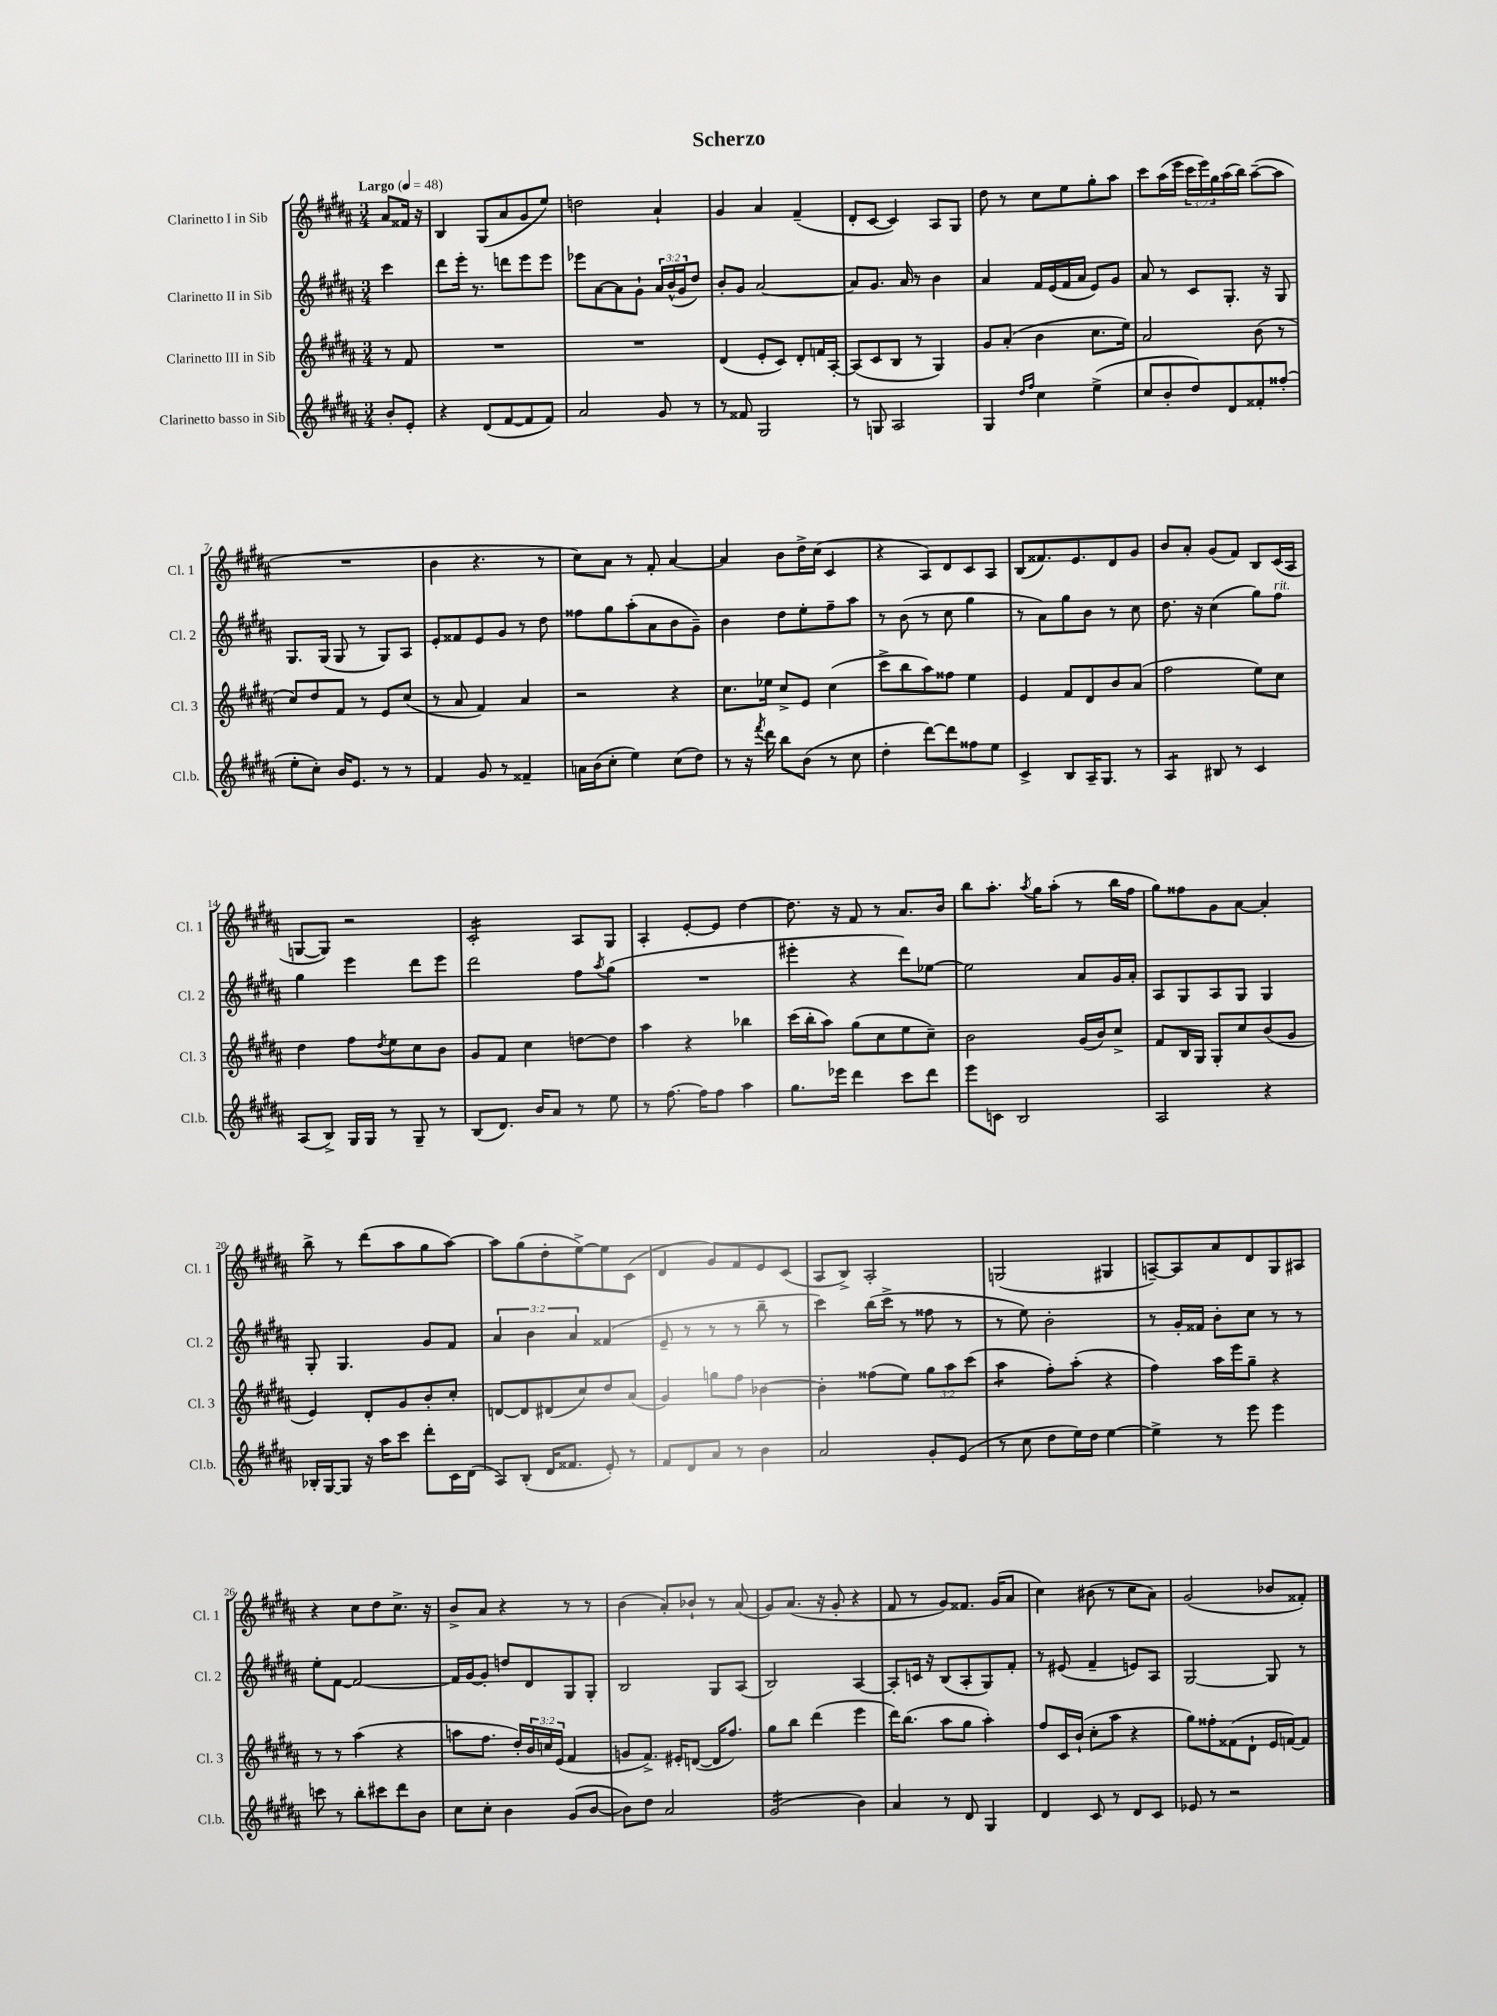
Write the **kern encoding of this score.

**kern	**kern	**kern	**kern
*staff4	*staff3	*staff2	*staff1
*clefG2	*clefG2	*clefG2	*clefG2
*k[f#c#g#d#a#]	*k[f#c#g#d#a#]	*k[f#c#g#d#a#]	*k[f#c#g#d#a#]
*M3/4	*M3/4	*M3/4	*M3/4
*MM48	*MM48	*MM48	*MM48
8b'	8r	4ccc#	8a#
8e'	8f#	.	16f##
.	.	.	16r
=	=	=	=
4r	2.r	8ddd#	4B
.	.	16eee'	.
.	.	8.r	.
(8d#	.	.	(8G#
[8f#	.	8ddd	8a#
8f#]	.	8eee	8g#
8f#)	.	8eee	8ee)
=	=	=	=
2a#	2.r	8eee-	2dd
.	.	[8a#	.
.	.	8a#]	.
.	.	8g#`	.
8g#	.	24a#	4a#`
.	.	(24b^^	.
.	.	24g#	.
8r	.	8dd#)	.
=	=	=	=
8r	(4d#	8b'	4g#
8f##	.	8g#	.
2G#	8e'	[2a#	4a#
.	8c#)	.	.
.	8d#'	.	(4f#~
.	16f	.	.
.	[16A#'	.	.
=	=	=	=
8r	(8A#]	8a#]	8d#'
8G	8c#	8.g#	[8c#
2A#	8B	.	4c#])
.	.	16a#	.
.	8r	8r	.
.	4G#)	4b	8A#
.	.	.	8G#
=	=	=	=
4G#	8g#	4a#	8dd#
.	(8a#'	.	8r
16qqdd#	.	.	.
16qqff#	.	.	.
4cc#	4b	16f#	8cc#
.	.	(16e	.
.	.	16f#	8ee
.	.	16a#	.
(4ee^	8.cc#	8e)	8gg#'
.	.	8g#	8aa#
.	16ee)	.	.
=	=	=	=
8cc#	2a#	8a#	8ccc#
8b'	.	8r	(16aa#
.	.	.	16eee
8dd#)	.	8c#	24ccc#
.	.	.	24eee)
.	.	.	24gg#
8d#	.	8.G#'	(16aa#
.	.	.	16bb)
8f##'	(8b	.	([8aa#~
.	.	16r	.
(8ff##'	8r	8G#	8aa#]
=	=	=	=
8ee'	8cc#)	8.G#	2.r
8cc#')	8dd#	.	.
.	.	(16G#	.
16b	8f#	8G#	.
8.e	.	.	.
.	8r	8r	.
8r	8e	8G#)	.
8r	(8cc#	8A#	.
=	=	=	=
4f#	8r	8e'	4b
.	8a#	8f##	.
8g#	4f#)	8e	4.r
8r	.	8g#	.
4f##~	4a#	8r	.
.	.	8dd#	8r
=	=	=	=
16a	2r	8ff##	8cc#)
(16b	.	.	.
8cc#'	.	8gg#	8a#
4ee)	.	(8aa#'	8r
.	.	8a#	8f#'
(8cc#	4r	8b	[4a#
8dd#)	.	8g#~)	.
=	=	=	=
8r	8.cc#	4b	4a#]
16r	.	.	.
8qfff#	.	.	.
16ddd#	16ee-	.	.
8bb	8cc#^	8dd#	8b
(8b	8e	8ee'	16dd#^
.	.	.	(16cc#
8r	(4cc#	8ff#~	4c#
8cc#	.	8aa#	.
=	=	=	=
4dd#'	8ccc#^	8r	4r
.	8bb	(8b	.
[8ddd#)	8aa#)	8r	8A#)
8ddd#]	8ff##	8cc#	8d#
8ff##	4ee	4gg#	8c#
8ee	.	.	8A#
=	=	=	=
4c#^	4e	8r	(8B
.	.	8a#)	8.f##)
8B	8f#	8gg#	.
.	.	.	8.e
16A#~	8d#	8b	.
8.G#	.	.	.
.	8b	8r	8d#
8r	(8a#	8cc#	8g#
=	=	=	=
4A#	2ff#	8.dd#	8b
.	.	.	8a#'
.	.	16r	.
8B#	.	(4cc#	(8g#
8r	.	.	8f#)
4c#	8ee)	8gg#)	8B
.	8cc#	8ff#	(16c#
.	.	.	16A#
=	=	=	=
(8A#	4dd#	4gg#	[8G
8B^)	.	.	8G])
16G#	8ff#	4eee	2r
16G#	.	.	.
.	8qdd#	.	.
8r	8ee	.	.
8G#~	8cc#	8ddd#	.
8r	8b	8eee	.
=	=	=	=
(8B	8g#	2ddd#	2c#'
8.d#)	8f#	.	.
.	4cc#	.	.
16b	.	.	.
8a#	.	.	.
8r	[8dd	8ff#	8A#
.	.	8qaa#	.
8ee	8dd]	(8gg#	8G#
=	=	=	=
8r	4aa#	2.r	4A#'
[8.ff#	.	.	.
.	4r	.	[8e'
16ff#]	.	.	.
8ff#	.	.	8e]
4aa#	4bb-	.	[4dd#
=	=	=	=
8.gg#	(16ccc#	4eee#'	8.dd#]
.	16bb'	.	.
.	8aa#)	.	.
16eee-	.	.	16r
4ddd#	(8gg#	4r	8f#
.	8cc#	.	8r
8ccc#	8ee	8ddd#)	8.a#
8ddd#	8cc#~)	[8ee-	.
.	.	.	16b
=	=	=	=
8eee	2b	2ee-]	8bb
8c	.	.	8.aa#'
2B	.	.	.
.	.	.	8qaa#
.	.	.	16gg#
.	.	.	(8aa#'
.	(16g#	8a#	8r
.	16b)	.	.
.	8cc#^	16g#	16bb
.	.	16a#'	16ff#
=	=	=	=
2A#	8f#	8A#	8gg#)
.	16B	8G#	8ff##
.	16G#	.	.
.	8G#'	8A#	8g#
.	8cc#	8G#	[8a#
4r	(8b	4G#	4a#']
.	8g#	.	.
=	=	=	=
16B-'	4e)	8G#'	8bb^
[16G#	.	.	.
8G#]	.	4.G#	8r
16r	8d#'	.	(8ddd#
16aa#	.	.	.
8ccc#	8g#	.	8aa#
8ddd#'	8b'	8g#	8gg#
16c#	8cc#'	8f#	[8aa#)
(16d#	.	.	.
=	=	=	=
8A#)	[8d	6a#	8aa#]
(8B'	8d]	.	(8gg#
.	.	6b	.
16d#	(8d#	.	8dd#'
8.f##	.	.	.
.	.	6a#	.
.	8cc#)	.	[8ee^)
8e')	8dd#	(4f##	8ee]
8r	(8a#	.	(8c#
=	=	=	=
8f#	4g#)	8e~	4d#
8d#	.	8r	.
8a#	8gg	8r	8g#)
8r	8ff#	8r	8f#
4b	[4b-	8bb~	8e
.	.	8r	(8c#
=	=	=	=
2a#	4b-']	4ccc#)	8A#
.	.	.	8B^)
.	(8ff##	(16bb	2A#'
.	.	16ccc#^	.
.	8ee)	8r	.
8g#'	12gg#	8ff##	.
.	12aa#	.	.
(8e	.	8r	.
.	(12ccc#	.	.
=	=	=	=
8r	4aa#	8r	(2G
8cc#	.	8ee)	.
8dd#	8ff#')	2b'	.
16ee)	(8aa#'	.	.
16dd#	.	.	.
[4ee	4r	.	4G#
=	=	=	=
4ee^]	4ff#)	8r	[8A~)
.	.	16g#'	8A]
.	.	16f##	.
8r	16aa#	8b'	8a#
.	16eee	.	.
8eee	8gg#~	8cc#	8d#
4eee	4r	8r	8G#
.	.	8r	8A#
=	=	=	=
8ccc	8r	8ee'	4r
8r	8r	[8f#	.
8bb'	(4aa#	2f#_	8cc#
8ccc#	.	.	8dd#
8ddd#	4r	.	8.cc#^
8b	.	.	.
.	.	.	16r
=	=	=	=
8cc#	8aa	16f#]	8b^
.	.	[16g#	.
8cc#'	8.ff#	8g#']	8a#
4b	.	8dd	4r
.	16dd#')	.	.
.	24b	8d#	.
.	24cc	.	.
.	(24e	.	.
(8g#	4f#	8G#	8r
[8b	.	8G#'	8r
=	=	=	=
8b])	8g	2B	(4b
8dd#	8.f#^)	.	.
2a#	.	.	8a#')
.	16e#'	.	.
.	([8d	.	8b-`
.	16d]	8G#	8r
.	8.ff#)	.	.
.	.	(8A#	(8a#
=	=	=	=
(2g#	8gg#	2B)	8g#)
.	8bb	.	(8.a#
.	(4ddd#	.	.
.	.	.	16r
.	.	.	8g#'
4b)	4eee	[4A#	4r
=	=	=	=
4a#	16ddd#)	8A#']	8f#
.	(8.bb	.	.
.	.	16c	8r
.	.	16r	.
8r	8aa#	(8B	8g#)
8d#	8gg#	8A#'	8.f##
4G#	4aa#')	8G#)	.
.	.	.	(16g#
.	.	8f#'	8a#
=	=	=	=
4d#	8ff#	8r	4cc#)
.	16c#	(8e#	.
.	(16b`	.	.
8c#	8cc#'	4f#~	(8b#
8r	8aa#	.	8r
8d#	4r	8e)	8cc#
8c#	.	8A#	8a#)
=	=	=	=
8e-	8gg#)	[2G#	(2g#
8r	8ff##'	.	.
2r	(8f##	.	.
.	8d#`	.	.
.	16e	8G#]	8b-
.	[16f)	.	.
.	8f]	8r	8f##')
==	==	==	==
*-	*-	*-	*-
